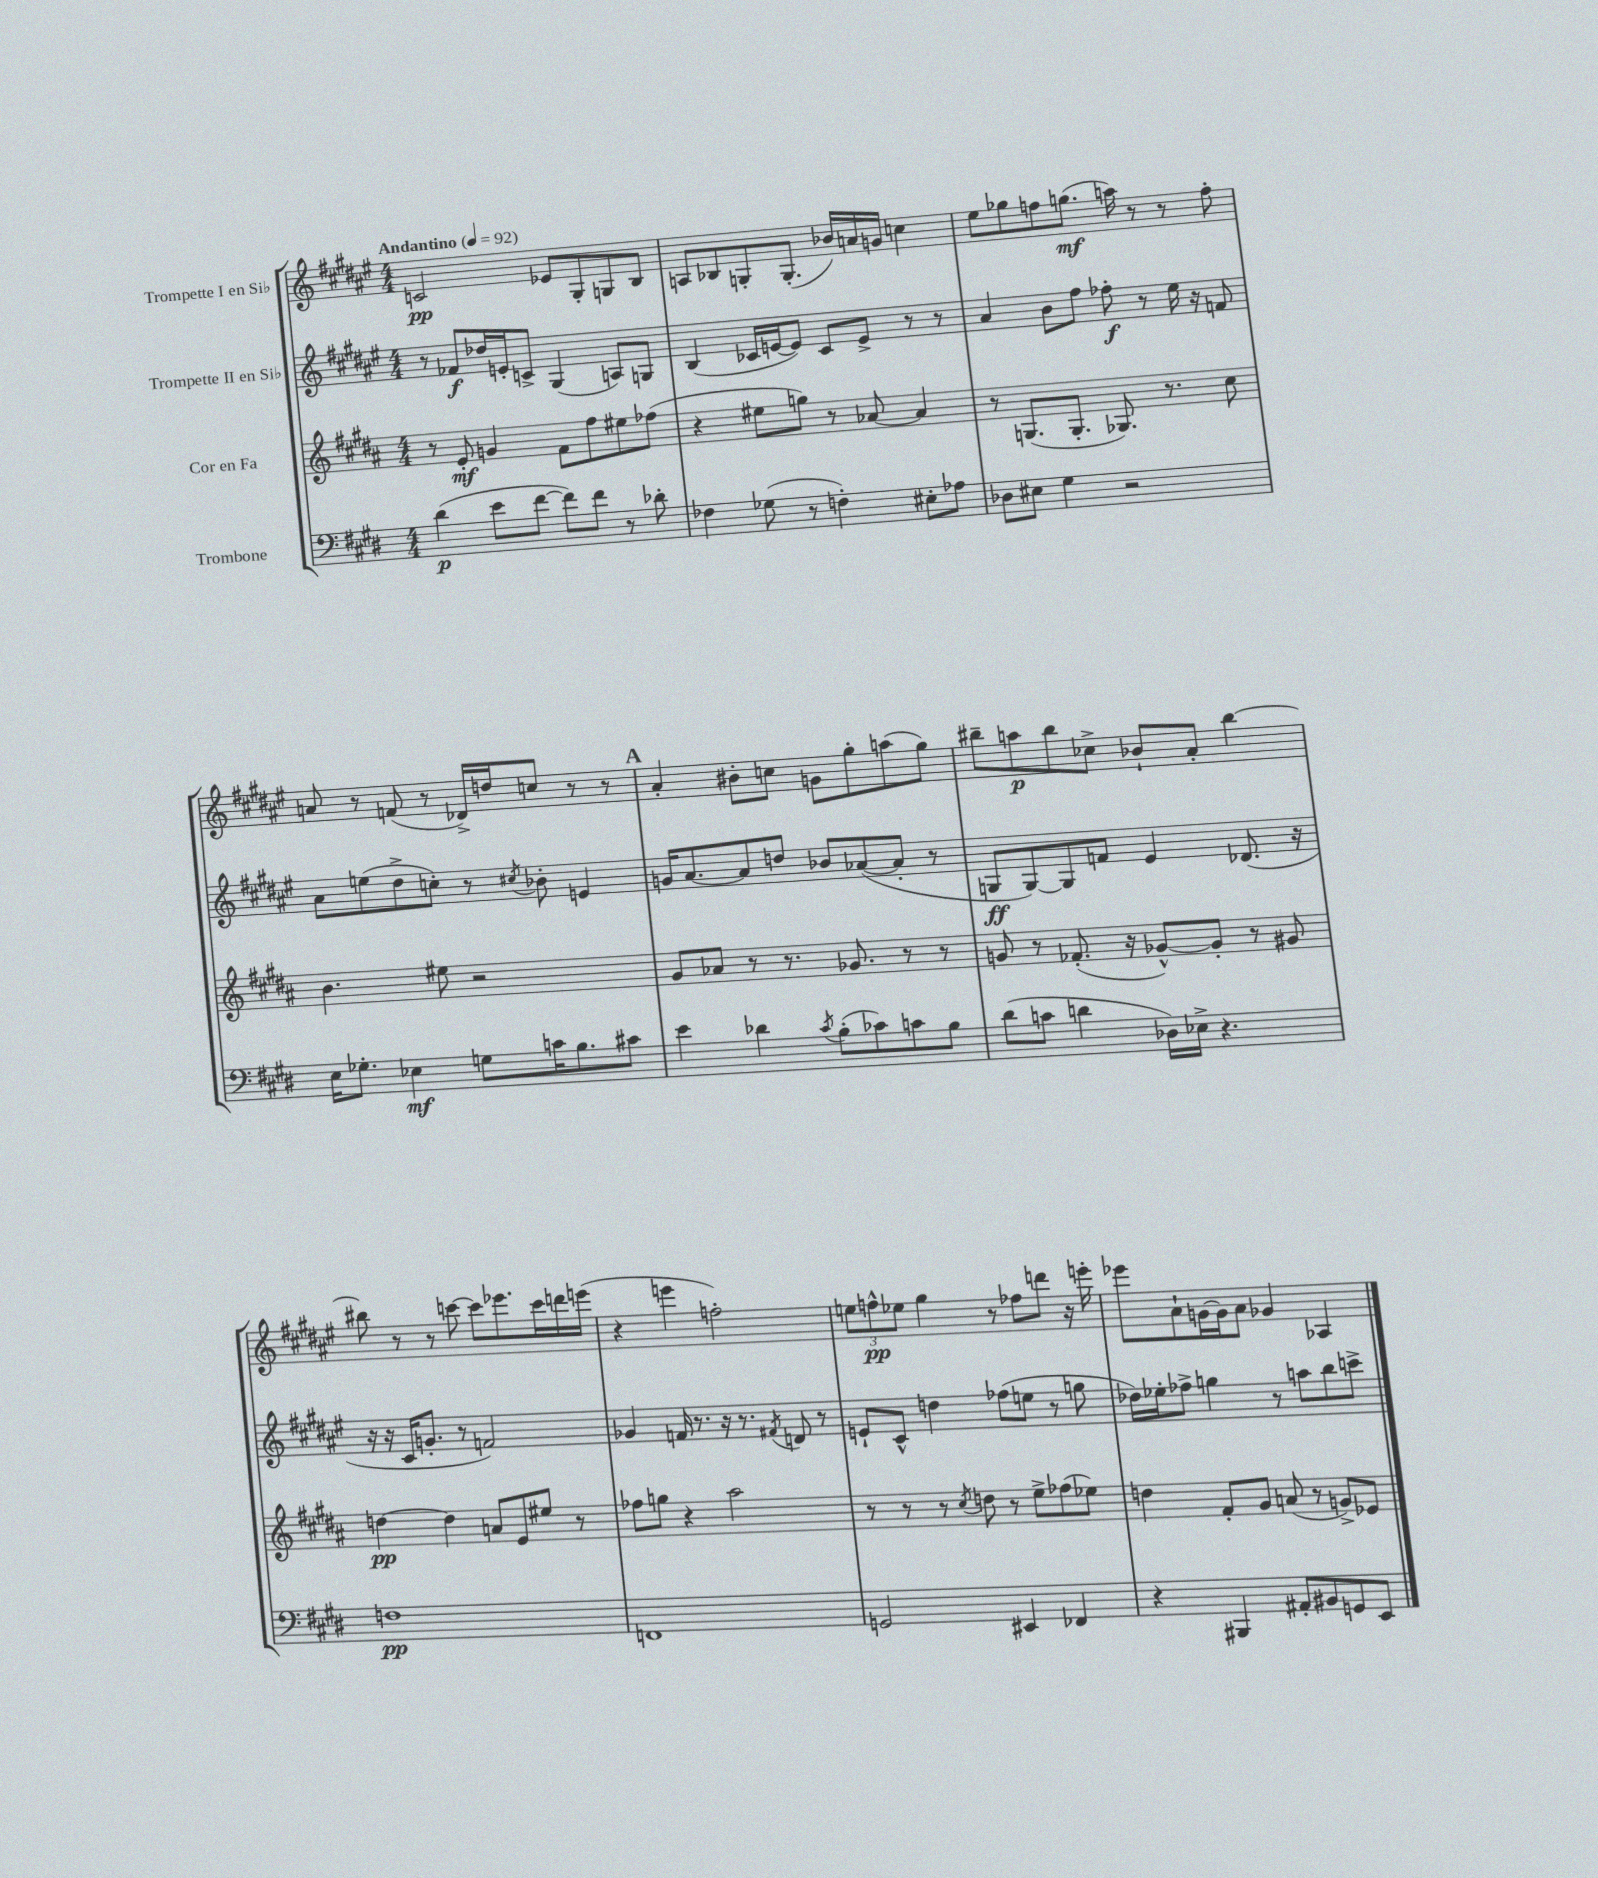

**kern	**dynam	**kern	**dynam	**kern	**dynam	**kern	**dynam
*part4	*part4	*part3	*part3	*part2	*part2	*part1	*part1
*staff4	*staff4	*staff3	*staff3	*staff2	*staff2	*staff1	*staff1
*I"Trombone	*	*I"Cor en Fa	*	*I"Trompette II en Si♭	*	*I"Trompette I en Si♭	*
*clefF4	*	*clefG2	*	*clefG2	*	*clefG2	*
*k[f#c#g#d#]	*	*k[f#c#g#d#a#]	*	*k[f#c#g#d#a#e#]	*	*k[f#c#g#d#a#e#]	*
*M4/4	*	*M4/4	*	*M4/4	*	*M4/4	*
*MM92	*	*MM92	*	*MM92	*	*MM92	*
=1	=1	=1	=1	=1	=1	=1	=1
!	!	!	!	!	!	!LO:TX:a:B:t=Andantino	!
(4d#\	p	8r	.	8r	.	2cn/	pp
.	.	8e'/	mf	8f-X/L	f	.	.
8e\L	.	4gn/	.	16dd-X/L	.	.	.
.	.	.	.	16en'/J	.	.	.
[8f#\J	.	.	.	8cn^/J	.	.	.
8f#\L])	.	8f#\L	.	(4G#/	.	8e-X/L	.
8f#\J	.	8ff#\	.	.	.	8G#'/	.
8r	.	8ee#X\	.	8An/L)	.	8Gn/	.
8d-X'\	.	(8ff-X\J	.	8Gn/J	.	8B/J	.
=2	=2	=2	=2	=2	=2	=2	=2
4F-X\	.	4r	.	(4B/	.	8An/L	.
.	.	.	.	.	.	8B-X/	.
(8G-X\	.	8ee#X\L	.	16c-X/LL	.	8Gn'/	.
.	.	.	.	[16en/J	.	.	.
8r	.	8ggn\J)	.	8e/J])	.	(8.G'/J	.
4Fn'\)	.	8r	.	8c-/L	.	.	.
.	.	.	.	.	.	16b-X/LL)	.
.	.	[8a-X/	.	8e^/J	.	16an/	.
.	.	.	.	.	.	16gn/JJ	.
8E#X'\L	.	4a-/]	.	8r	.	4ccn\	.
8A-X\J	.	.	.	8r	.	.	.
=3	=3	=3	=3	=3	=3	=3	=3
8D-X\L	.	8r	.	4a#/	.	8ee#\L	.
8E#X\J	.	(8.Gn/L	.	.	.	8gg-X\	.
4G#\	.	.	.	8b\L	.	8ffn\	.
.	.	8.G'/J	.	.	.	.	.
.	.	.	.	8ff#\J	.	(8.ggn\J	mf
2r	.	8.G-X/)	.	8ff-X'\	f	.	.
.	.	.	.	.	.	16aan\)	.
.	.	.	.	8r	.	8r	.
.	.	8.r	.	.	.	.	.
.	.	.	.	16ee#\	.	8r	.
.	.	.	.	16r	.	.	.
.	.	8cc#\	.	8fn/	.	8ff'\	.
!!LO:LB:g=z
=4	=4	=4	=4	=4	=4	=4	=4
16E\KL	.	4.b\	.	8a#\L	.	8an/	.
8.G-X'\J	.	.	.	.	.	.	.
.	.	.	.	(8een\	.	8r	.
4E-X\	mf	.	.	8dd#^\	.	(8fn/	.
.	.	8ee#X\	.	8ccn'\J)	.	8r	.
8Gn\L	.	2r	.	8r	.	16d-X^/LL)	.
.	.	.	.	.	.	16ddn/J	.
.	.	.	.	8qcc#X/	.	.	.
16cn\K	.	.	.	8b-X'\	.	8ccn/J	.
8.B\	.	.	.	.	.	.	.
.	.	.	.	4en/	.	8r	.
8c#X\J	.	.	.	.	.	8r	.
!!LO:REH:place=s1:t=A
=5	=5	=5	=5	=5	=5	=5	=5
4e\	.	8g#/L	.	16gn/KL	.	4a#'/	.
.	.	.	.	[8.a#/	.	.	.
.	.	8a-X/J	.	.	.	.	.
4d-X\	.	8r	.	8a#/]	.	8b#X'\L	.
.	.	8.r	.	8ddn/J	.	8ccn\J	.
8qc#/	.	.	.	.	.	.	.
(8B'\L	.	.	.	8b-X/L	.	8gn\L	.
.	.	8.g-X/	.	.	.	.	.
8c-X\)	.	.	.	([8a-X/	.	8gg#'\	.
8cn\	.	8r	.	8a-'/J]	.	(8aan\	.
8B\J	.	8r	.	8r	.	8gg#\J)	.
=6	=6	=6	=6	=6	=6	=6	=6
(8d#\L	.	8gn/	.	8Gn/L	ff	8bb#X~\L	.
8cn\J	.	8r	.	[8G/)	.	8aan\	p
4dn\	.	(8.f-X'/	.	8G/]	.	8bb#\	.
.	.	.	.	8fn/J	.	8cc-X^\J	.
.	.	16r	.	.	.	.	.
16D-X\LL)	.	[8g-X^^/L)	.	4e#/	.	8b-X`/L	.
16E-X^\JJ	.	.	.	.	.	.	.
4.r	.	8g-'/J]	.	.	.	8a#'/J	.
.	.	8r	.	(8.d-X/	.	[4bb#\	.
.	.	8g#X/	.	.	.	.	.
.	.	.	.	16r	.	.	.
!!LO:LB:g=z
=7	=7	=7	=7	=7	=7	=7	=7
1Fn	pp	[4ddn\	pp	16r	.	8bb#X\]	.
.	.	.	.	16r	.	.	.
.	.	.	.	16c#/KL	.	8r	.
.	.	.	.	8.gn'/J	.	.	.
.	.	4dd\]	.	.	.	8r	.
.	.	.	.	8r	.	[8cccn\	.
.	.	8an/L	.	2fn/)	.	8ccc\L]	.
.	.	8e/	.	.	.	8.eee-X\	.
.	.	8ee#X/J	.	.	.	.	.
.	.	.	.	.	.	16ccc\L	.
.	.	8r	.	.	.	16dddn\	.
.	.	.	.	.	.	(16eeen\JJ	.
=8	=8	=8	=8	=8	=8	=8	=8
1FFn	.	8ff-X\L	.	4g-X/	.	4r	.
.	.	8ggn\J	.	.	.	.	.
.	.	4r	.	16fn/	.	4eeen\	.
.	.	.	.	8.r	.	.	.
.	.	2aa#\	.	16r	.	2ffn'\)	.
.	.	.	.	8.r	.	.	.
.	.	.	.	8qf#X/	.	.	.
.	.	.	.	8dn/	.	.	.
.	.	.	.	8r	.	.	.
=9	=9	=9	=9	=9	=9	=9	=9
2GGn/	.	8r	.	8en`/L	.	12een\L	.
.	.	.	.	.	.	12ffn^^\	pp
.	.	8r	.	8c#^^/J	.	.	.
.	.	.	.	.	.	12ee-X\J	.
.	.	8r	.	4ddn\	.	4gg#\	.
.	.	8qcc#/	.	.	.	.	.
.	.	8ddn\	.	.	.	.	.
4EE#X/	.	8r	.	(8ff-X\L	.	8r	.
.	.	8ee^\L	.	8een\J	.	8ff-X\L	.
4FF-X/	.	(8ff-X\	.	8r	.	8dddn\J	.
.	.	8ee-X\J)	.	8ggn\	.	16r	.
.	.	.	.	.	.	16eeen'\	.
=10	=10	=10	=10	=10	=10	=10	=10
4r	.	4ddn\	.	16dd-X\LL)	.	8eee-X\L	.
.	.	.	.	16ee-X'\J	.	.	.
.	.	.	.	8ff-X^\J	.	8a#`\	.
4BBB#X/	.	8f#'/L	.	4ggn\	.	[16gn\L	.
.	.	.	.	.	.	16g\J]	.
.	.	8g#/J	.	.	.	8a#\J	.
8AA#X'/L	.	(8an/	.	8r	.	4g-X/	.
8BB#X/	.	8r	.	8aan\L	.	.	.
8GGn/	.	8gn^/L)	.	8bb\	.	4A-X/	.
8EE/J	.	8e-X/J	.	8cccn^\J	.	.	.
==	==	==	==	==	==	==	==
*-	*-	*-	*-	*-	*-	*-	*-
